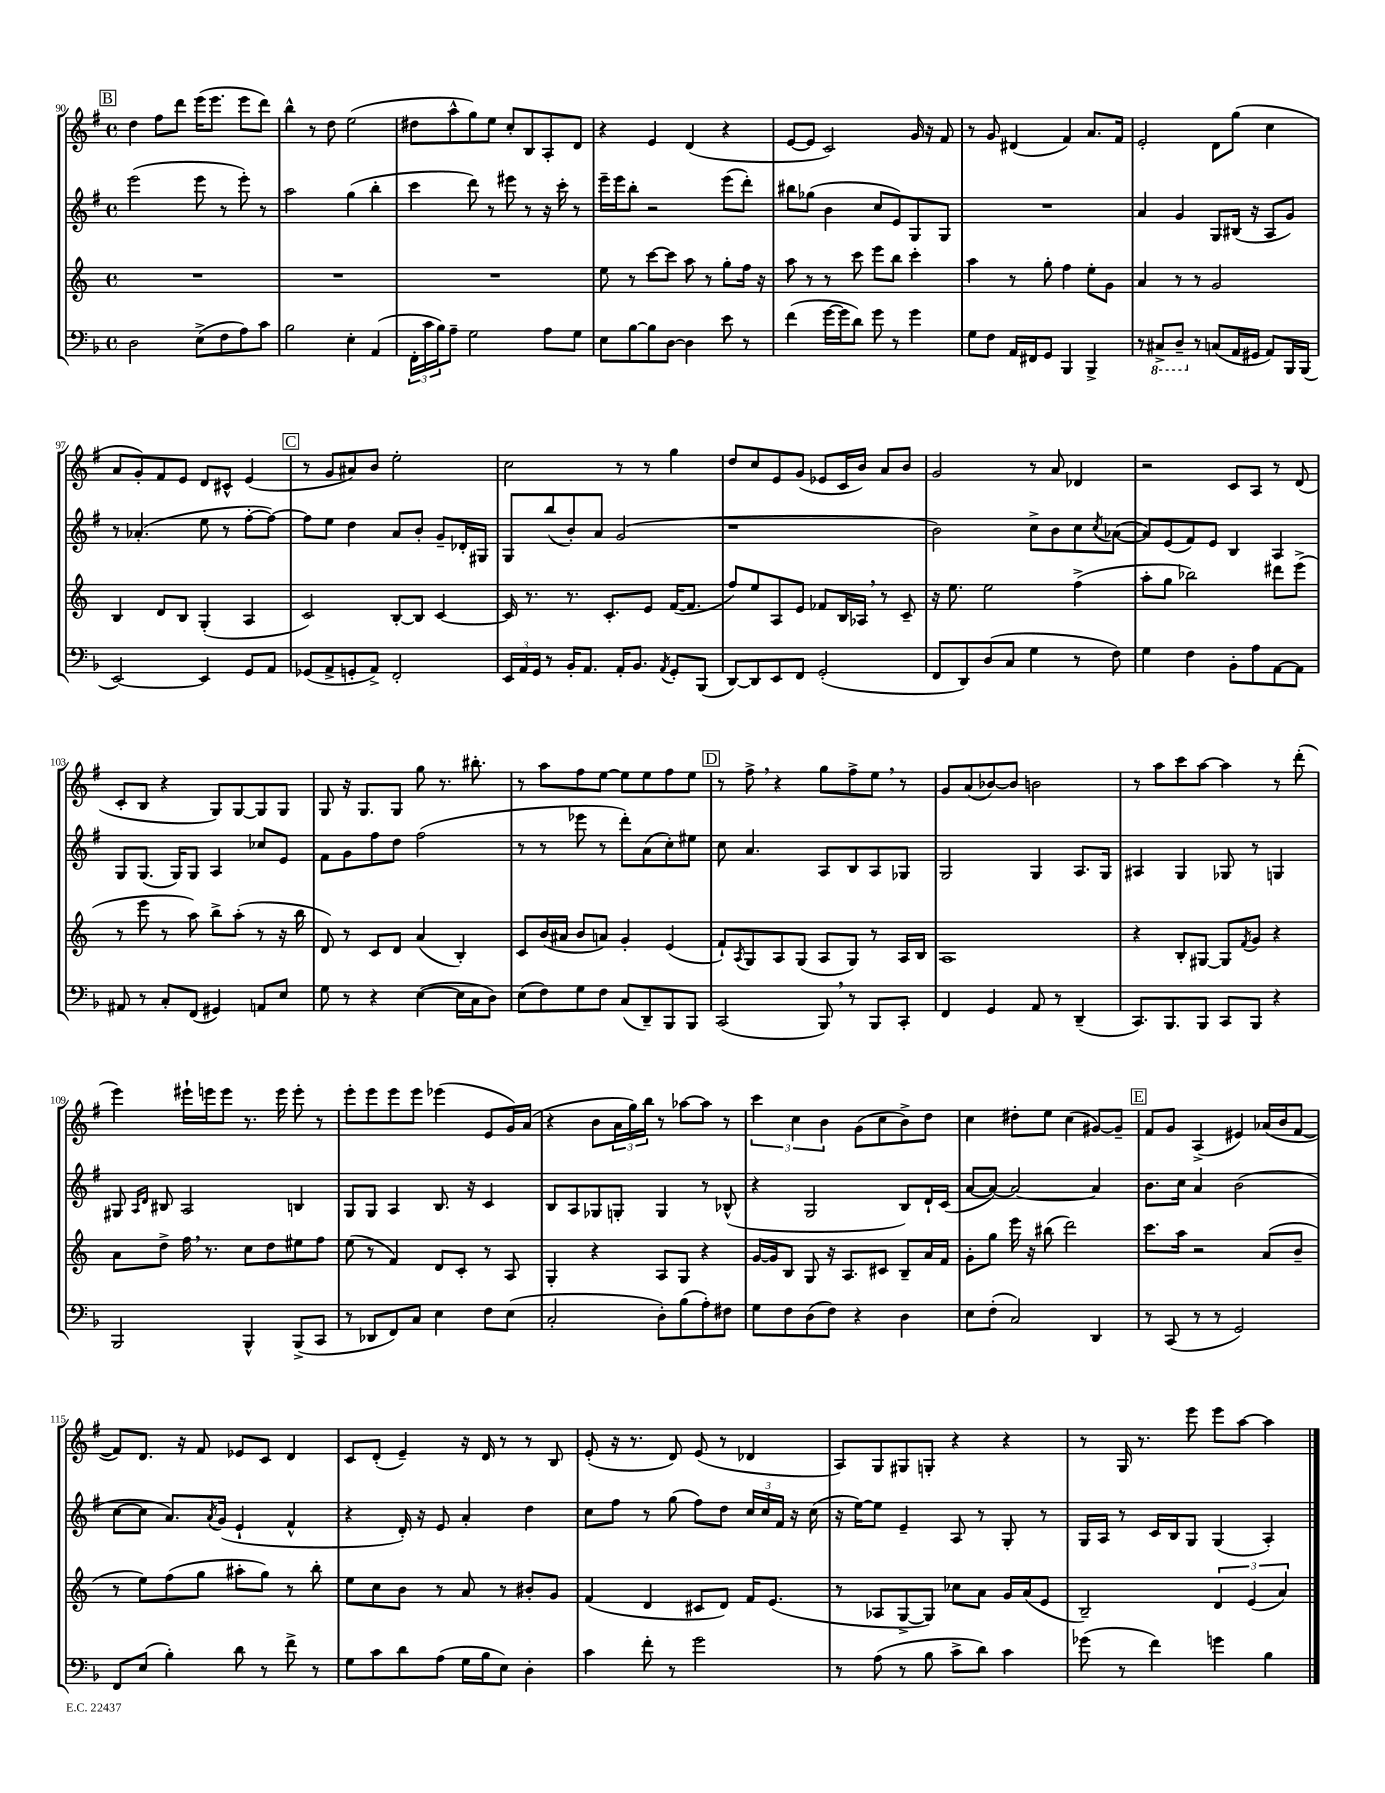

**kern	**kern	**kern	**kern
*staff4	*staff3	*staff2	*staff1
*clefF4	*clefG2	*clefG2	*clefG2
*k[b-]	*k[]	*k[f#]	*k[f#]
*M4/4	*M4/4	*M4/4	*M4/4
*met(c)	*met(c)	*met(c)	*met(c)
2D	1r	(2eee	4dd
.	.	.	8ff#
.	.	.	8ddd
(8E^	.	8eee	(16eee
.	.	.	8.eee
8F	.	8r	.
8A)	.	8eee')	8eee
8c	.	8r	8ddd)
=	=	=	=
2B-	1r	2aa	4bb^^
.	.	.	8r
.	.	.	8dd
4E'	.	(4gg	(2ee
(4AA	.	4bb'	.
=	=	=	=
24FF'	1r	4ccc	8dd#
24c	.	.	.
24B-)	.	.	.
8A~	.	.	8aa^^
2G	.	8ddd)	8gg)
.	.	8r	8ee
.	.	8eee#	8cc'
.	.	8r	8B
8A	.	16r	8A'
.	.	16ccc'	.
8G	.	8r	8d
=	=	=	=
8E	8ee	16eee~	4r
.	.	16eee	.
[8B-	8r	8bb'	.
8B-]	[8ccc	2r	4e
[8D	8ccc]	.	.
4D]	8aa	.	(4d
.	8r	.	.
8e	8gg'	(8eee	4r
8r	16ff	8ddd')	.
.	16r	.	.
=	=	=	=
(4f	8aa	8bb#	[8e
.	8r	(8gg-	8e]
[16g	8r	4b	2c)
16g]	.	.	.
8d)	8ccc	.	.
8g	8eee	8cc	.
8r	8bb	8e)	.
4g	4ccc'	8G	16g
.	.	.	16r
.	.	8G	8f#
=	=	=	=
8G	4aa	1r	8r
8F	.	.	8g
16AA	8r	.	(4d#
16FF#	.	.	.
8GG	8gg'	.	.
4BBB-	4ff	.	4f#)
4BBB-^	8ee'	.	8.a
.	8g	.	.
.	.	.	16f#
=	=	=	=
8r	4a	4a	2e'
8CC#^	.	.	.
8DD~	8r	4g	.
8r	8r	.	.
(8C	2g	8G	8d
16AA	.	(16B#	(8gg
16GG#	.	16r	.
8AA)	.	8A	4cc
16BBB-	.	8g)	.
(16BBB-	.	.	.
=	=	=	=
[2EE)	4B	8r	8a
.	.	(4.a-'	8g')
.	8d	.	8f#
.	8B	.	8e
4EE]	(4G'	8ee	8d
.	.	8r	8c#^^
8GG	4A	[8ff#'	(4e
8AA	.	8ff#_)	.
=	=	=	=
(8GG-	2c)	8ff#]	8r
8AA^	.	8ee	8g
8GG'	.	4dd	8a#)
8AA^)	.	.	8b
2FF'	[8B'	8a	2ee'
.	8B]	8b'	.
.	[4c	8g~	.
.	.	16d-'	.
.	.	16G#	.
=	=	=	=
24EE	16c]	8G	2cc
24AA	.	.	.
.	8.r	.	.
24GG	.	.	.
8r	.	(8bb	.
16BB-'	8.r	8b')	.
8.AA	.	.	.
.	.	8a	.
.	8.c'	.	.
16AA'	.	(2g	8r
8.BB-	.	.	.
.	8e	.	8r
8qAA	.	.	.
8GG'	([16f	.	4gg
.	8.f]	.	.
(8BBB-	.	.	.
=	=	=	=
[8DD)	8ff)	1r	8dd
8DD]	8ee	.	8cc
8EE	8A	.	8e
8FF	8e	.	(8g
(2GG'	8f-	.	8e-
.	16B	.	16c
.	16A-	.	16b)
.	8r	.	8a
.	8c~	.	8b
=	=	=	=
8FF	16r	2b)	2g
.	8.ee	.	.
8DD)	.	.	.
(8D	2ee	.	.
8C	.	.	.
4G	.	8cc^	8r
.	.	8b	8a
8r	(4ff^	8cc	4d-
.	.	8qcc	.
8F)	.	([8a-	.
=	=	=	=
4G	8aa'	8a-])	2r
.	8gg	(8e	.
4F	2bb-)	8f#)	.
.	.	8e	.
8BB-'	.	4B	8c
8A	.	.	8A
[8AA	8ddd#	4A	8r
8AA]	(8eee^	.	(8d
=	=	=	=
8AA#	8r	8G	8c'
8r	8eee	(8.G	8B
8C'	8r	.	4r
.	.	16G)	.
(8FF	8aa)	8G	.
4GG#)	8bb^	4A	8G)
.	(8aa'	.	[8G
8AA	8r	8cc-	8G]
8E	16r	8e	8G
.	16bb	.	.
=	=	=	=
8G	8d)	8f#	8G
8r	8r	8g	16r
.	.	.	8.G
4r	8c	8ff#	.
.	8d	8dd	8G
([4E	(4a	(2ff#	8gg
.	.	.	8.r
16E]	4B')	.	.
16C	.	.	8.bb#'
8D)	.	.	.
=	=	=	=
(8E	8c	8r	8r
8F)	(16b	8r	8aa
.	16a#	.	.
8G	8b	8eee-	8ff#
8F	8a)	8r	[8ee
(8C	4g'	8ddd')	8ee]
8DD~)	.	(8a	8ee
8BBB-	(4e	8cc')	8ff#
8BBB-	.	8ee#	8ee
=	=	=	=
(2CC	8f`)	8cc	8r
.	8qA	.	.
.	8G	4.a	8ff#^
.	8A	.	4r
.	(8G	.	.
8BBB-)	8A	8A	8gg
8r	8G)	8B	8ff#^
8BBB-	8r	8A	8ee
8CC'	16A	8G-	8r
.	16B	.	.
=	=	=	=
4FF	1A	2G	8g
.	.	.	(8a
4GG	.	.	[8b-)
.	.	.	8b-]
8AA	.	4G	2b
8r	.	.	.
(4DD~	.	8.A	.
.	.	16G	.
=	=	=	=
8.CC)	4r	4A#	8r
.	.	.	8aa
8.BBB-	.	.	.
.	8B'	4G	8ccc
8BBB-	[8G#	.	[8aa
8CC	8G#]	8G-	4aa]
.	8qf	.	.
8BBB-	8g	8r	.
4r	4r	4G	8r
.	.	.	(8ddd'
=	=	=	=
2BBB-	8a	8G#	4eee)
.	.	16qqA	.
.	.	16qqd	.
.	8dd^	8B#	.
.	16ff	2A	16eee#`
.	8.r	.	16eee
.	.	.	8eee
4BBB-^^	8cc	.	8.r
.	8dd	.	.
.	.	.	16eee
(8BBB-^	8ee#	4B	8eee'
8CC	8ff	.	8r
=	=	=	=
8r	(8ee	8G	8eee'
8DD-	8r	8G	8eee
8FF)	4f)	4A	8eee
8C	.	.	8eee
4E	8d	8.B	(4eee-
.	8c'	.	.
.	.	16r	.
8F	8r	4c	8e
(8E	8A	.	16g)
.	.	.	(16a
=	=	=	=
2C'	4G'	8B	4r
.	.	8A	.
.	4r	8G-	8b
.	.	8G'	24a
.	.	.	24gg)
.	.	.	24bb
8D')	8A	4G	8r
(8B-	8G	.	[8aa-
8A')	4r	8r	8aa-]
8F#	.	(8B-^^	8r
=	=	=	=
8G	[16g	4r	6ccc
.	16g]	.	.
8F	8B	.	.
.	.	.	6cc
(8D	8G	2G	.
.	.	.	6b
8F)	16r	.	.
.	8.A	.	.
4r	.	.	(8g
.	8c#	.	8cc
4D	8B~	8B)	8b^)
.	16a	16d`	8dd
.	16f	(16c	.
=	=	=	=
8E	8g'	[8a	4cc
(8F'	8gg	8a_)	.
2C)	16eee	2a_	8dd#'
.	16r	.	.
.	(8bb#	.	8ee
.	2ddd)	.	(4cc
4DD	.	4a]	[8g#)
.	.	.	8g#~]
=	=	=	=
8r	8.ccc	8.b	8f#
(8CC	.	.	8g
.	16aa	16cc	.
8r	2r	4a	(4A^
8r	.	.	.
2GG)	.	(2b	4e#)
.	(8a	.	(16a-
.	.	.	16b
.	8b~	.	[8f#
=	=	=	=
8FF	8r	[8cc	8f#])
(8E	8ee)	8cc]	8.d
4B-')	(8ff	8.a)	.
.	.	.	16r
.	8gg	.	8f#
.	.	8qa	.
.	.	(16g	.
8d	8aa#'	4e`	8e-
8r	8gg)	.	8c
8f^	8r	4f#^^	4d
8r	8bb'	.	.
=	=	=	=
8G	8ee	4r	8c
8c	8cc	.	(8d'
8d	8b	16d')	4e~)
.	.	16r	.
(8A	8r	8e	.
16G	8a	4a'	16r
16B-	.	.	16d
8E)	8r	.	8r
4D'	8b#'	4dd	8r
.	8g	.	8B
=	=	=	=
4c	(4f	8cc	(8e'
.	.	8ff#	16r
.	.	.	8.r
8f'	4d	8r	.
8r	.	(8gg	8d)
2g	8c#	8ff#)	(8e
.	8d)	8dd	8r
.	16f	24cc	4d-
.	.	24cc	.
.	(8.e	.	.
.	.	24f#	.
.	.	16r	.
.	.	(16cc	.
=	=	=	=
8r	8r	16r	8A)
.	.	[16ee)	.
(8A	8A-	8ee]	8G
8r	[8G^	4e~	8G#
8B-	8G])	.	8G'
8c^	8cc-	8A	4r
8d)	8a	8r	.
4c	16g	8G'	4r
.	(16a	.	.
.	8e	8r	.
=	=	=	=
(8g-	2B~)	16G	8r
.	.	16A	.
8r	.	8r	16G
.	.	.	8.r
4f)	.	16c	.
.	.	16B	.
.	.	8G	8eee
4g	6d	(4G	8eee
.	.	.	[8aa
.	(6e	.	.
4B-	.	4A')	4aa]
.	6a)	.	.
==	==	==	==
*-	*-	*-	*-
